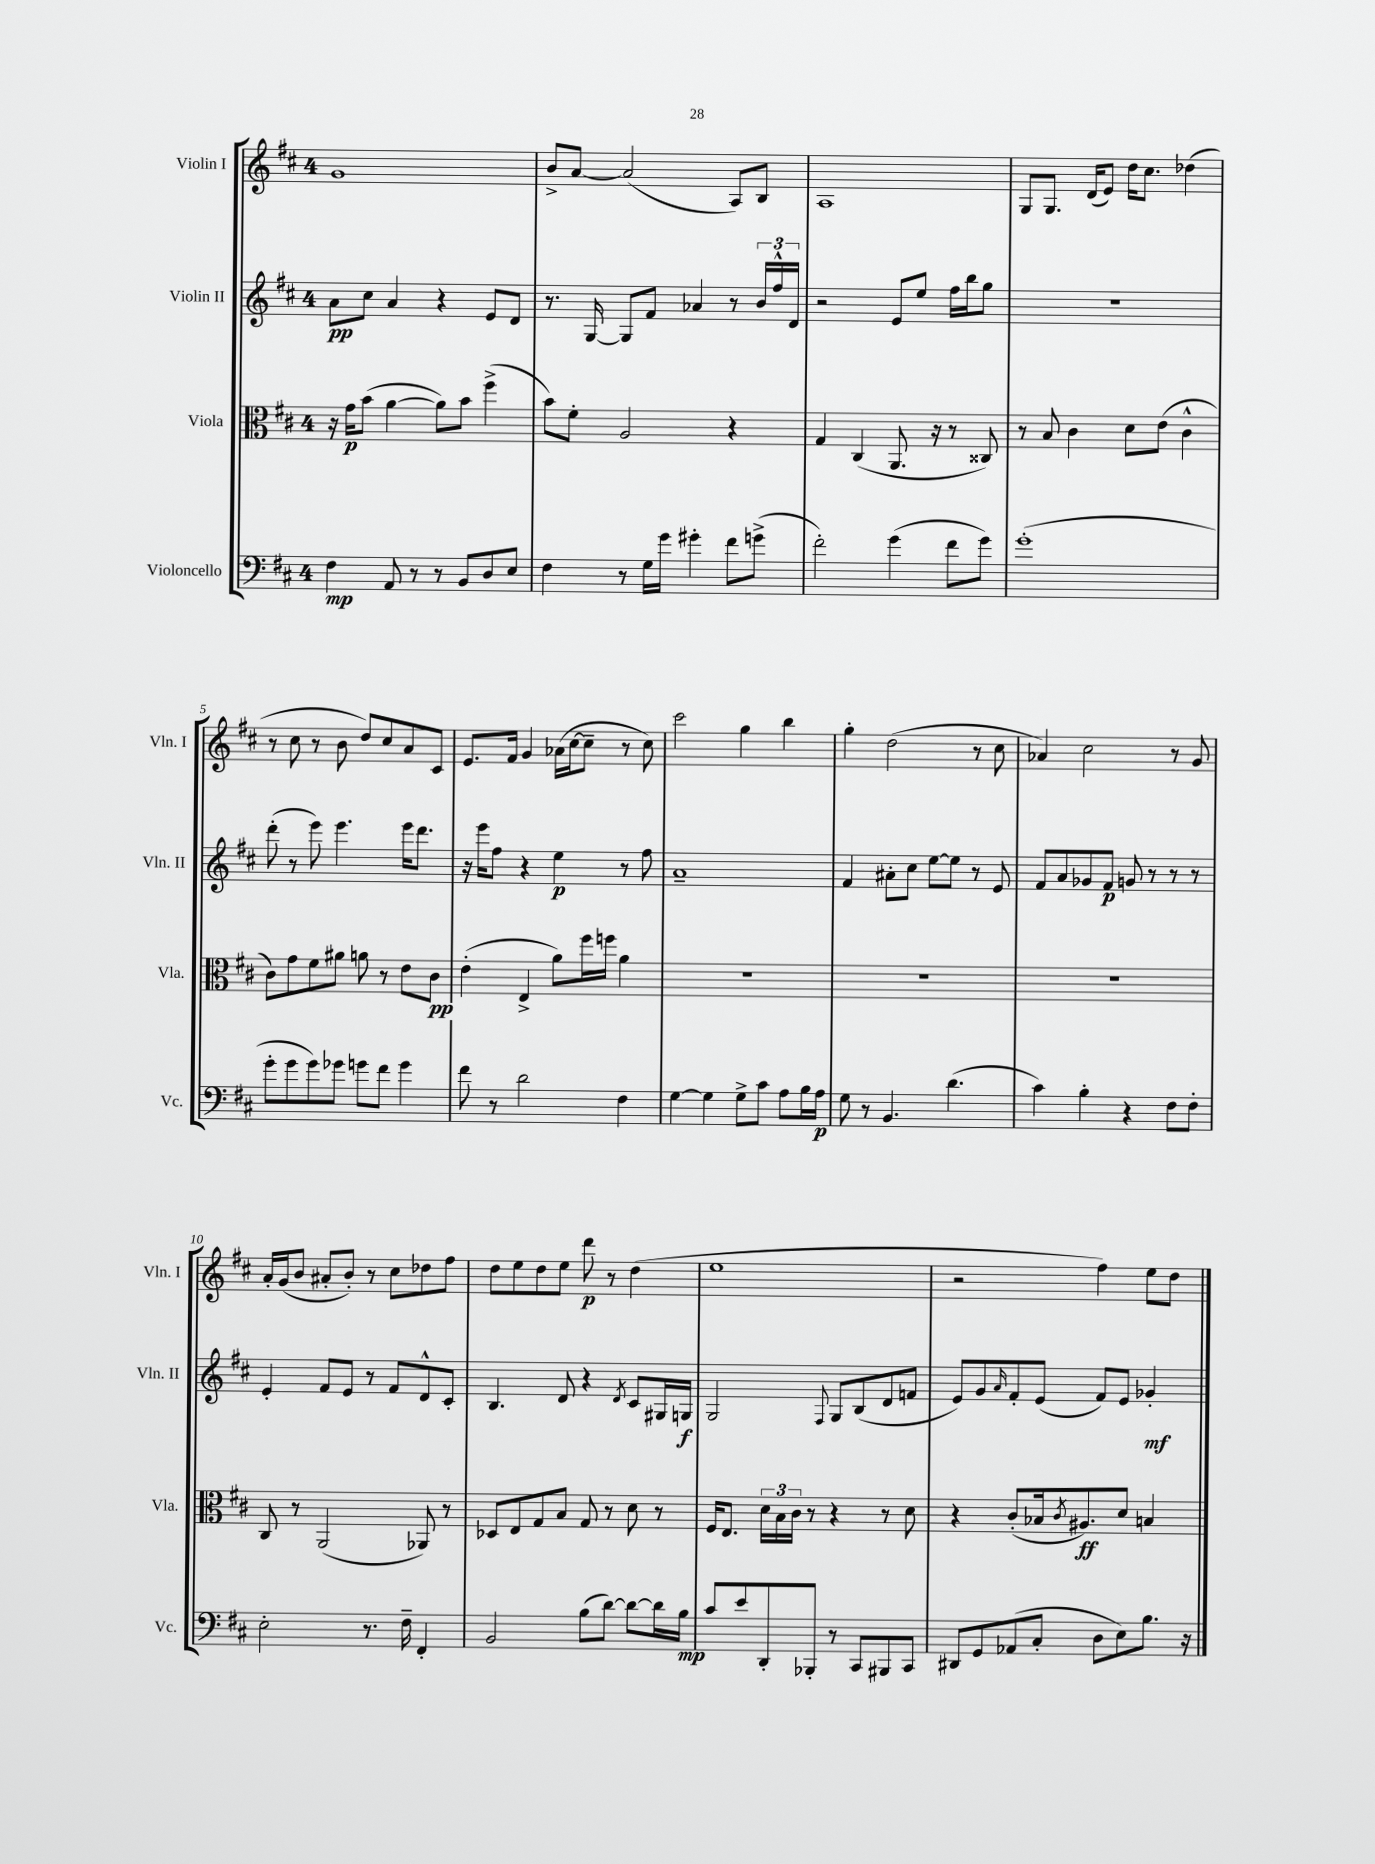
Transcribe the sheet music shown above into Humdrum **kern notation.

**kern	**dynam	**kern	**dynam	**kern	**dynam	**kern	**dynam
*part4	*part4	*part3	*part3	*part2	*part2	*part1	*part1
*staff4	*staff4	*staff3	*staff3	*staff2	*staff2	*staff1	*staff1
*I"Violoncello	*	*I"Viola	*	*I"Violin II	*	*I"Violin I	*
*I'Vc.	*	*I'Vla.	*	*I'Vln. II	*	*I'Vln. I	*
*clefF4	*	*clefC3	*	*clefG2	*	*clefG2	*
*k[f#c#]	*	*k[f#c#]	*	*k[f#c#]	*	*k[f#c#]	*
*M4/4	*	*M4/4	*	*M4/4	*	*M4/4	*
=1	=1	=1	=1	=1	=1	=1	=1
4F#\	mp	16r	.	8a\L	pp	1g	.
.	.	16g\KL	p	.	.	.	.
.	.	(8b\J	.	8cc#\J	.	.	.
8AA/	.	[4a\	.	4a/	.	.	.
8r	.	.	.	.	.	.	.
8r	.	8a\L])	.	4r	.	.	.
8BB/L	.	8b\J	.	.	.	.	.
8D/	.	(4ff#^\	.	8e/L	.	.	.
8E/J	.	.	.	8d/J	.	.	.
=2	=2	=2	=2	=2	=2	=2	=2
4F#\	.	8b\L)	.	8.r	.	8b^/L	.
.	.	8f#'\J	.	.	.	[8a/J	.
.	.	.	.	[16G/	.	.	.
8r	.	2A/	.	8G/L]	.	(2a/]	.
16G\LL	.	.	.	8f#/J	.	.	.
16g\JJ	.	.	.	.	.	.	.
4g#X'\	.	.	.	4a-X/	.	.	.
8f#\L	.	4r	.	8r	.	8A/L)	.
(8gn^\J	.	.	.	24b/LL	.	8B/J	.
.	.	.	.	24ff#^^/	.	.	.
.	.	.	.	24d/JJ	.	.	.
=3	=3	=3	=3	=3	=3	=3	=3
2f#'\)	.	4G/	.	2r	.	1A	.
.	.	(4C#/	.	.	.	.	.
(4g\	.	8.AA/	.	8e/L	.	.	.
.	.	.	.	8ee/J	.	.	.
.	.	16r	.	.	.	.	.
8f#\L	.	8r	.	16ff#\LL	.	.	.
.	.	.	.	16bb\J	.	.	.
8g\J)	.	8C##X/)	.	8gg\J	.	.	.
=4	=4	=4	=4	=4	=4	=4	=4
(1g'	.	8r	.	1r	.	8G/L	.
.	.	8B/	.	.	.	8.G/J	.
.	.	4c#\	.	.	.	.	.
.	.	.	.	.	.	(16d/KL	.
.	.	.	.	.	.	8e/J)	.
.	.	8d\L	.	.	.	16dd\KL	.
.	.	.	.	.	.	8.cc#\J	.
.	.	(8e\J	.	.	.	.	.
.	.	4c#^^\	.	.	.	(4dd-X\	.
!!LO:LB:g=z
=5	=5	=5	=5	=5	=5	=5	=5
8g'\L	.	8c#\L)	.	(8ddd'\	.	8r	.
8g\	.	8g\	.	8r	.	8cc#\	.
8g\)	.	8f#\	.	8eee\)	.	8r	.
8g-X\J	.	8a#X\J	.	4.eee\	.	8b\	.
8gn\L	.	8an\	.	.	.	8dd/L)	.
8f#\J	.	8r	.	.	.	8cc#/	.
4g\	.	8e\L	.	16eee\KL	.	8a/	.
.	.	.	.	8.ddd\J	.	.	.
.	.	8c#\J	pp	.	.	8c#/J	.
=6	=6	=6	=6	=6	=6	=6	=6
8f#\	.	(4e'\	.	16r	.	8.e/L	.
.	.	.	.	16eee\KL	.	.	.
8r	.	.	.	8ff#\J	.	.	.
.	.	.	.	.	.	16f#/Jk	.
2d\	.	4E^/	.	4r	.	4g/	.
.	.	8a\L)	.	4ee\	p	(16a-X\LL	.
.	.	.	.	.	.	[16cc#\J	.
.	.	16ff#\L	.	.	.	8cc#~\J]	.
.	.	16ffn\JJ	.	.	.	.	.
4F#\	.	4a\	.	8r	.	8r	.
.	.	.	.	8ff#\	.	8cc#\)	.
=7	=7	=7	=7	=7	=7	=7	=7
[4G\	.	1r	.	1a~	.	2ccc#\	.
4G\]	.	.	.	.	.	.	.
8G^\L	.	.	.	.	.	4gg\	.
8c#\J	.	.	.	.	.	.	.
8A\L	.	.	.	.	.	4bb\	.
16B\L	.	.	.	.	.	.	.
16A\JJ	p	.	.	.	.	.	.
=8	=8	=8	=8	=8	=8	=8	=8
8G\	.	1r	.	4f#/	.	4gg'\	.
8r	.	.	.	.	.	.	.
4.BB/	.	.	.	8a#X'\L	.	(2dd\	.
.	.	.	.	8cc#\J	.	.	.
.	.	.	.	[8ee\L	.	.	.
(4.d\	.	.	.	8ee\J]	.	.	.
.	.	.	.	8r	.	8r	.
.	.	.	.	8e/	.	8cc#\	.
=9	=9	=9	=9	=9	=9	=9	=9
4c#\)	.	1r	.	8f#/L	.	4a-X/)	.
.	.	.	.	8a/	.	.	.
4B'\	.	.	.	8g-X/	.	2cc#\	.
.	.	.	.	8f#/J	p	.	.
4r	.	.	.	8gn/	.	.	.
.	.	.	.	8r	.	.	.
8F#\L	.	.	.	8r	.	8r	.
8F#'\J	.	.	.	8r	.	8g/	.
!!LO:LB:g=z
=10	=10	=10	=10	=10	=10	=10	=10
2E'\	.	8C#/	.	4e'/	.	16a'/LL	.
.	.	.	.	.	.	(16g/J	.
.	.	8r	.	.	.	8b/J	.
.	.	(2AA/	.	8f#/L	.	8a#X'/L	.
.	.	.	.	8e/J	.	8b'/J)	.
8.r	.	.	.	8r	.	8r	.
.	.	.	.	8f#/L	.	8cc#\L	.
16F#~\	.	.	.	.	.	.	.
4FF#'/	.	8AA-X/)	.	8d^^/	.	8dd-X\	.
.	.	8r	.	8c#'/J	.	8ff#\J	.
=11	=11	=11	=11	=11	=11	=11	=11
2BB/	.	8D-X/L	.	4.B/	.	8dd\L	.
.	.	8E/	.	.	.	8ee\	.
.	.	8G/	.	.	.	8dd\	.
.	.	8B/J	.	8d/	.	8ee\J	.
(8B\L	.	8G/	.	4r	.	8ddd\	p
[8d\J)	.	8r	.	.	.	8r	.
.	.	.	.	8qd/	.	.	.
8d\L_	.	8d\	.	8c#/L	.	(4dd\	.
16d\L]	.	8r	.	16G#X/L	.	.	.
16B\JJ	mp	.	.	16Gn/JJ	f	.	.
=12	=12	=12	=12	=12	=12	=12	=12
8c#/L	.	16F#/KL	.	2G/	.	1ee	.
.	.	8.E/J	.	.	.	.	.
8e/	.	.	.	.	.	.	.
8DD'/	.	24d\LL	.	.	.	.	.
.	.	24B\	.	.	.	.	.
.	.	24c#\JJ	.	.	.	.	.
8BBB-X'/J	.	8r	.	.	.	.	.
.	.	.	.	8qqF#/	.	.	.
8r	.	4r	.	8G/L	.	.	.
8CC#/L	.	.	.	(8B/	.	.	.
8BBB#X/	.	8r	.	8d/	.	.	.
8CC#/J	.	8d\	.	8fn/J	.	.	.
=13	=13	=13	=13	=13	=13	=13	=13
8DD#X/L	.	4r	.	8e/L)	.	2r	.
8GG/	.	.	.	8g/	.	.	.
.	.	.	.	16qqa/	.	.	.
(8AA-X/	.	(8c#'/L	.	8f#'/	.	.	.
8C#'/J	.	16B-X/k	.	(8e/J	.	.	.
.	.	8qc#/	.	.	.	.	.
.	.	8.A#X/)	ff	.	.	.	.
8D\L	.	.	.	8f#/L)	.	4ff#\)	.
8E\)	.	8d/J	.	8e/J	.	.	.
8.B\J	.	4Bn/	.	4g-X'/	mf	8ee\L	.
.	.	.	.	.	.	8dd\J	.
16r	.	.	.	.	.	.	.
==	==	==	==	==	==	==	==
*-	*-	*-	*-	*-	*-	*-	*-
